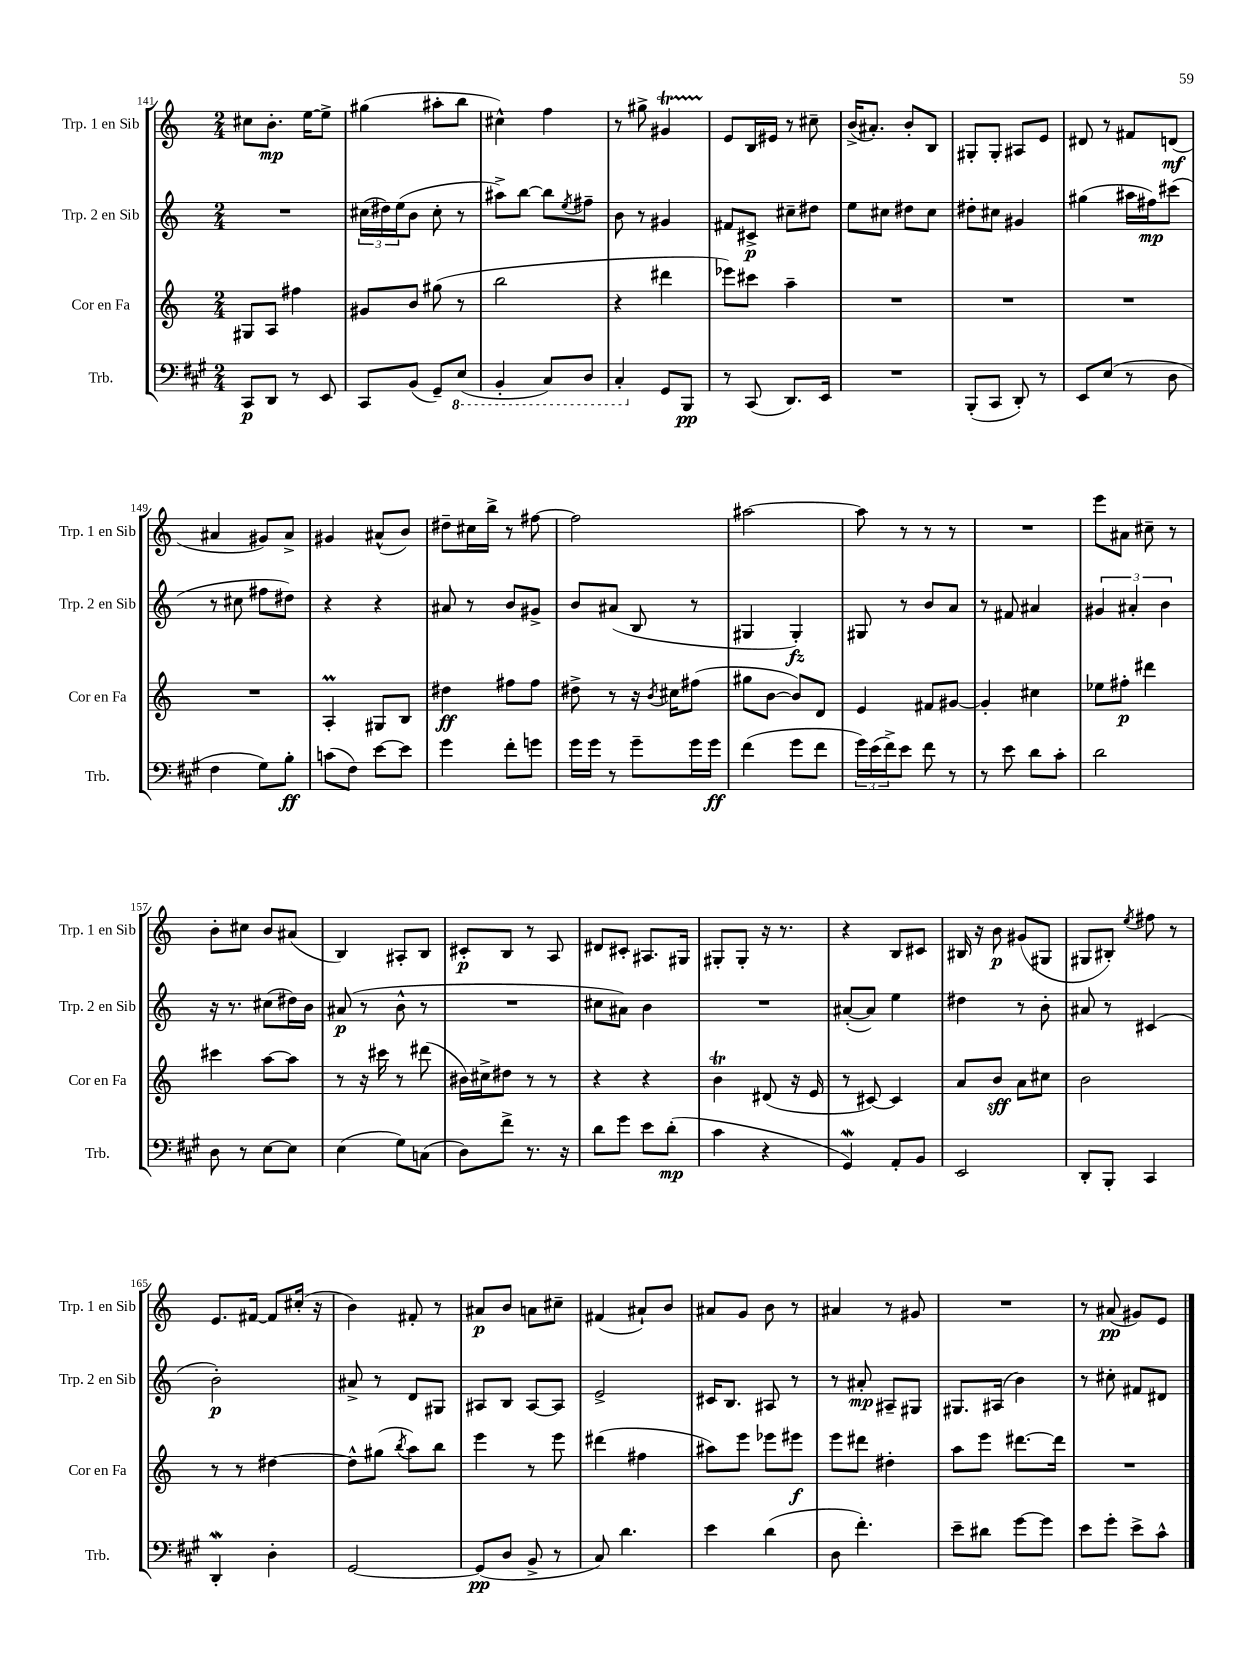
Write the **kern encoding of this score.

**kern	**dynam	**kern	**dynam	**kern	**dynam	**kern	**dynam
*part4	*part4	*part3	*part3	*part2	*part2	*part1	*part1
*staff4	*staff4	*staff3	*staff3	*staff2	*staff2	*staff1	*staff1
*I"Trb.	*	*I"Cor en Fa	*	*I"Trp. 2 en Sib	*	*I"Trp. 1 en Sib	*
*I'Trb.	*	*I'Cor en Fa	*	*I'Trp. 2 en Sib	*	*I'Trp. 1 en Sib	*
*clefF4	*	*clefG2	*	*clefG2	*	*clefG2	*
*k[f#c#g#]	*	*k[]	*	*k[]	*	*k[]	*
*M2/4	*	*M2/4	*	*M2/4	*	*M2/4	*
=141	=141	=141	=141	=141	=141	=141	=141
8CC#/L	p	8G#X/L	.	2r	.	8cc#X\L	.
8DD/J	.	8A/J	.	.	.	8.b'\J	mp
8r	.	4ff#X\	.	.	.	.	.
.	.	.	.	.	.	[16ee\KL	.
8EE/	.	.	.	.	.	8ee^\J]	.
=142	=142	=142	=142	=142	=142	=142	=142
8CC#/L	.	8g#X/L	.	(24cc#X\LL	.	(4gg#X\	.
.	.	.	.	24dd#X\)	.	.	.
.	.	.	.	(24ee\J	.	.	.
(8BB/J	.	8b/J	.	8b\J	.	.	.
8GG#~/L)	.	(8gg#X\	.	8cc#'\	.	8aa#X'\L	.
*8ba	*	*	*	*	*	*	*
(8EE/J	.	8r	.	8r	.	8bb\J	.
=143	=143	=143	=143	=143	=143	=143	=143
4BBB'/	.	2bb\	.	8aa#X^\L)	.	4cc#X^^\)	.
.	.	.	.	[8bb\J	.	.	.
8CC#/L)	.	.	.	8bb\L]	.	4ff\	.
.	.	.	.	8qee/	.	.	.
8DD/J	.	.	.	8ff#X~\J	.	.	.
=144	=144	=144	=144	=144	=144	=144	=144
4CC#'/	.	4r	.	8b\	.	8r	.
.	.	.	.	8r	.	8gg#X^\	.
*X8ba	*	*	*	*	*	*	*
8GG#/L	.	4ddd#X\	.	4g#X/	.	4g#Xt/	.
8BBB/J	pp	.	.	.	.	.	.
=145	=145	=145	=145	=145	=145	=145	=145
8r	.	8eee-X\L)	.	8f#X/L	.	8e/L	.
(8CC#/	.	8ccc#X\J	.	8c#X^/J	p	16B/L	.
.	.	.	.	.	.	16e#X/JJ	.
8.DD/L)	.	4aa~\	.	8cc#X~\L	.	8r	.
.	.	.	.	8dd#X\J	.	8cc#X~\	.
16EE/Jk	.	.	.	.	.	.	.
=146	=146	=146	=146	=146	=146	=146	=146
2r	.	2r	.	8ee\L	.	(16b^/KL	.
.	.	.	.	.	.	8.a#X'/J)	.
.	.	.	.	8cc#X\J	.	.	.
.	.	.	.	8dd#X\L	.	8b'/L	.
.	.	.	.	8cc#\J	.	8B/J	.
=147	=147	=147	=147	=147	=147	=147	=147
(8BBB'/L	.	2r	.	8dd#X'\L	.	8G#X'/L	.
8CC#/J	.	.	.	8cc#X\J	.	8G#'/J	.
8DD'/)	.	.	.	4g#X/	.	8A#X/L	.
8r	.	.	.	.	.	8e/J	.
=148	=148	=148	=148	=148	=148	=148	=148
8EE/L	.	2r	.	(4gg#X\	.	8d#X/	.
(8E/J	.	.	.	.	.	8r	.
8r	.	.	.	16aa#X\LL	.	8f#X/L	.
.	.	.	.	16ff#X\J)	mp	.	.
8D\	.	.	.	(8ccc#X\J	.	(8dn/J	mf
!!LO:LB:g=z
=149	=149	=149	=149	=149	=149	=149	=149
4F#\	.	2r	.	8r	.	4a#X/	.
.	.	.	.	8cc#X\	.	.	.
8G#\L)	.	.	.	8ff#X\L	.	8g#X/L)	.
8B'\J	ff	.	.	8dd#X\J)	.	8a#^/J	.
=150	=150	=150	=150	=150	=150	=150	=150
(8cn\L	.	4AM'/	.	4r	.	4g#X/	.
8F#\J)	.	.	.	.	.	.	.
[8e\L	.	8G#X/L	.	4r	.	(8a#X^^/L	.
8e\J]	.	8B/J	.	.	.	8b/J)	.
=151	=151	=151	=151	=151	=151	=151	=151
4g#\	.	4dd#X\	ff	8a#X/	.	8dd#X~\L	.
.	.	.	.	8r	.	16cc#X\L	.
.	.	.	.	.	.	16bb^\JJ	.
8f#'\L	.	8ff#X\L	.	8b/L	.	8r	.
8gn\J	.	8ff#\J	.	8g#X^/J	.	[8ff#X\	.
=152	=152	=152	=152	=152	=152	=152	=152
16g#\LL	.	8dd#X^\	.	8b/L	.	2ff#\]	.
16g#\JJ	.	.	.	.	.	.	.
8r	.	8r	.	(8a#X/J	.	.	.
8g#~\L	.	16r	.	8B/	.	.	.
.	.	8qb/	.	.	.	.	.
.	.	16cc#X\KL	.	.	.	.	.
16g#\L	.	(8ff#X\J	.	8r	.	.	.
16g#\JJ	ff	.	.	.	.	.	.
=153	=153	=153	=153	=153	=153	=153	=153
(4f#\	.	8gg#X\L	.	4G#X/	.	[2aa#X\	.
.	.	[8b\J	.	.	.	.	.
8g#\L	.	8b/L])	.	4G#'/)	fz	.	.
8f#\J	.	8d/J	.	.	.	.	.
=154	=154	=154	=154	=154	=154	=154	=154
24g#\LL)	.	4e/	.	8G#X/	.	8aa#\]	.
(24e\	.	.	.	.	.	.	.
24f#^\J)	.	.	.	.	.	.	.
8e\J	.	.	.	8r	.	8r	.
8f#\	.	8f#X/L	.	8b/L	.	8r	.
8r	.	[8g#X/J	.	8a/J	.	8r	.
=155	=155	=155	=155	=155	=155	=155	=155
8r	.	4g#'/]	.	8r	.	2r	.
8e\	.	.	.	8f#X/	.	.	.
8d\L	.	4cc#X\	.	4a#X/	.	.	.
8c#'\J	.	.	.	.	.	.	.
=156	=156	=156	=156	=156	=156	=156	=156
2d\	.	8ee-X\L	.	6g#X/	.	8eee\L	.
.	.	8ff#X'\J	p	.	.	8a#X\J	.
.	.	.	.	6a#X'/	.	.	.
.	.	4ddd#X\	.	.	.	8cc#X~\	.
.	.	.	.	6b\	.	.	.
.	.	.	.	.	.	8r	.
!!LO:LB:g=z
=157	=157	=157	=157	=157	=157	=157	=157
8D\	.	4ccc#X\	.	16r	.	8b'\L	.
.	.	.	.	8.r	.	.	.
8r	.	.	.	.	.	8cc#X\J	.
[8E\L	.	[8aa\L	.	(8cc#X\L	.	8b/L	.
8E\J]	.	8aa\J]	.	16dd#X\L)	.	(8a#X/J	.
.	.	.	.	16b\JJ	.	.	.
=158	=158	=158	=158	=158	=158	=158	=158
(4E\	.	8r	.	(8a#X/	p	4B/)	.
.	.	16r	.	8r	.	.	.
.	.	16ccc#X\	.	.	.	.	.
8G#\L)	.	8r	.	8b^^\	.	8A#X'/L	.
(8Cn\J	.	(8ddd#X\	.	8r	.	8B/J	.
=159	=159	=159	=159	=159	=159	=159	=159
8D\L)	.	16b#X\LL)	.	2r	.	8c#X'/L	p
.	.	16cc#X^\J	.	.	.	.	.
8f#^\J	.	8dd#X\J	.	.	.	8B/J	.
8.r	.	8r	.	.	.	8r	.
.	.	8r	.	.	.	8A/	.
16r	.	.	.	.	.	.	.
=160	=160	=160	=160	=160	=160	=160	=160
8d\L	.	4r	.	8cc#X\L	.	8d#X/L	.
8g#\J	.	.	.	8a#X\J)	.	8c#X'/J	.
8e\L	.	4r	.	4b\	.	8.A#X/L	.
(8d'\J	mp	.	.	.	.	.	.
.	.	.	.	.	.	16G#X/Jk	.
=161	=161	=161	=161	=161	=161	=161	=161
4c#\	.	4bt\	.	2r	.	8G#X'/L	.
.	.	.	.	.	.	8G#'/J	.
4r	.	(8d#X/	.	.	.	16r	.
.	.	.	.	.	.	8.r	.
.	.	16r	.	.	.	.	.
.	.	16e/	.	.	.	.	.
=162	=162	=162	=162	=162	=162	=162	=162
4GG#W/)	.	8r	.	([8a#X'/L	.	4r	.
.	.	[8c#X/)	.	8a#/J])	.	.	.
8AA'/L	.	4c#/]	.	4ee\	.	8B/L	.
8BB/J	.	.	.	.	.	8c#X/J	.
=163	=163	=163	=163	=163	=163	=163	=163
2EE/	.	8a/L	.	4dd#X\	.	16B#X/	.
.	.	.	.	.	.	16r	.
.	.	8b/J	sff	.	.	8b\	p
.	.	8a\L	.	8r	.	(8g#X/L	.
.	.	8cc#X\J	.	8b'\	.	8G#X/J	.
=164	=164	=164	=164	=164	=164	=164	=164
8DD'/L	.	2b\	.	8a#X/	.	8G#X/L	.
8BBB'/J	.	.	.	8r	.	8B#X'/J)	.
.	.	.	.	.	.	8qee/	.
4CC#/	.	.	.	(4c#X/	.	8ff#X\	.
.	.	.	.	.	.	8r	.
!!LO:LB:g=z
=165	=165	=165	=165	=165	=165	=165	=165
4DDw'/	.	8r	.	2b'\)	p	8.e/L	.
.	.	8r	.	.	.	.	.
.	.	.	.	.	.	[16f#X/Jk	.
4D'\	.	[4dd#X\	.	.	.	8f#/L]	.
.	.	.	.	.	.	(16cc#X'/Jk	.
.	.	.	.	.	.	16r	.
=166	=166	=166	=166	=166	=166	=166	=166
[2GG#/	.	8dd#^^\L]	.	8a#X^/	.	4b\)	.
.	.	(8gg#X\J	.	8r	.	.	.
.	.	8qbb/	.	.	.	.	.
.	.	8aa\L)	.	8d/L	.	8f#X'/	.
.	.	8bb\J	.	8G#X/J	.	8r	.
=167	=167	=167	=167	=167	=167	=167	=167
(8GG#/L]	pp	4eee\	.	8A#X/L	.	8a#X/L	p
8D/J	.	.	.	8B/J	.	8b/J	.
8BB^/	.	8r	.	[8A#/L	.	8an\L	.
8r	.	8eee\	.	8A#/J]	.	8cc#X~\J	.
=168	=168	=168	=168	=168	=168	=168	=168
8C#/)	.	(4ddd#X\	.	2e^/	.	(4f#X/	.
4.d\	.	.	.	.	.	.	.
.	.	4ff#X\	.	.	.	8a#X`/L)	.
.	.	.	.	.	.	8b/J	.
=169	=169	=169	=169	=169	=169	=169	=169
4e\	.	8aa#X\L)	.	16c#X/KL	.	8a#X/L	.
.	.	.	.	8.B/J	.	.	.
.	.	8eee\J	.	.	.	8g/J	.
(4d\	.	8eee-X\L	.	8A#X/	.	8b\	.
.	.	8eee#X\J	f	8r	.	8r	.
=170	=170	=170	=170	=170	=170	=170	=170
8D\	.	8eee\L	.	8r	.	4a#X/	.
4.f#'\)	.	8ddd#X\J	.	8a#X'/	mp	.	.
.	.	4dd#X'\	.	8A#X~/L	.	8r	.
.	.	.	.	8G#X/J	.	8g#X/	.
=171	=171	=171	=171	=171	=171	=171	=171
8e~\L	.	8aa\L	.	8.G#X/L	.	2r	.
8d#X\J	.	8eee\J	.	.	.	.	.
.	.	.	.	(16A#X/Jk	.	.	.
[8g#\L	.	[8.ddd#X\L	.	4b\)	.	.	.
8g#\J]	.	.	.	.	.	.	.
.	.	16ddd#\Jk]	.	.	.	.	.
=172	=172	=172	=172	=172	=172	=172	=172
8e\L	.	2r	.	8r	.	8r	.
8g#'\J	.	.	.	8cc#X'\	.	(8a#X/	pp
8e^\L	.	.	.	8f#X/L	.	8g#X/L)	.
8c#^^\J	.	.	.	8d#X/J	.	8e/J	.
==	==	==	==	==	==	==	==
*-	*-	*-	*-	*-	*-	*-	*-
